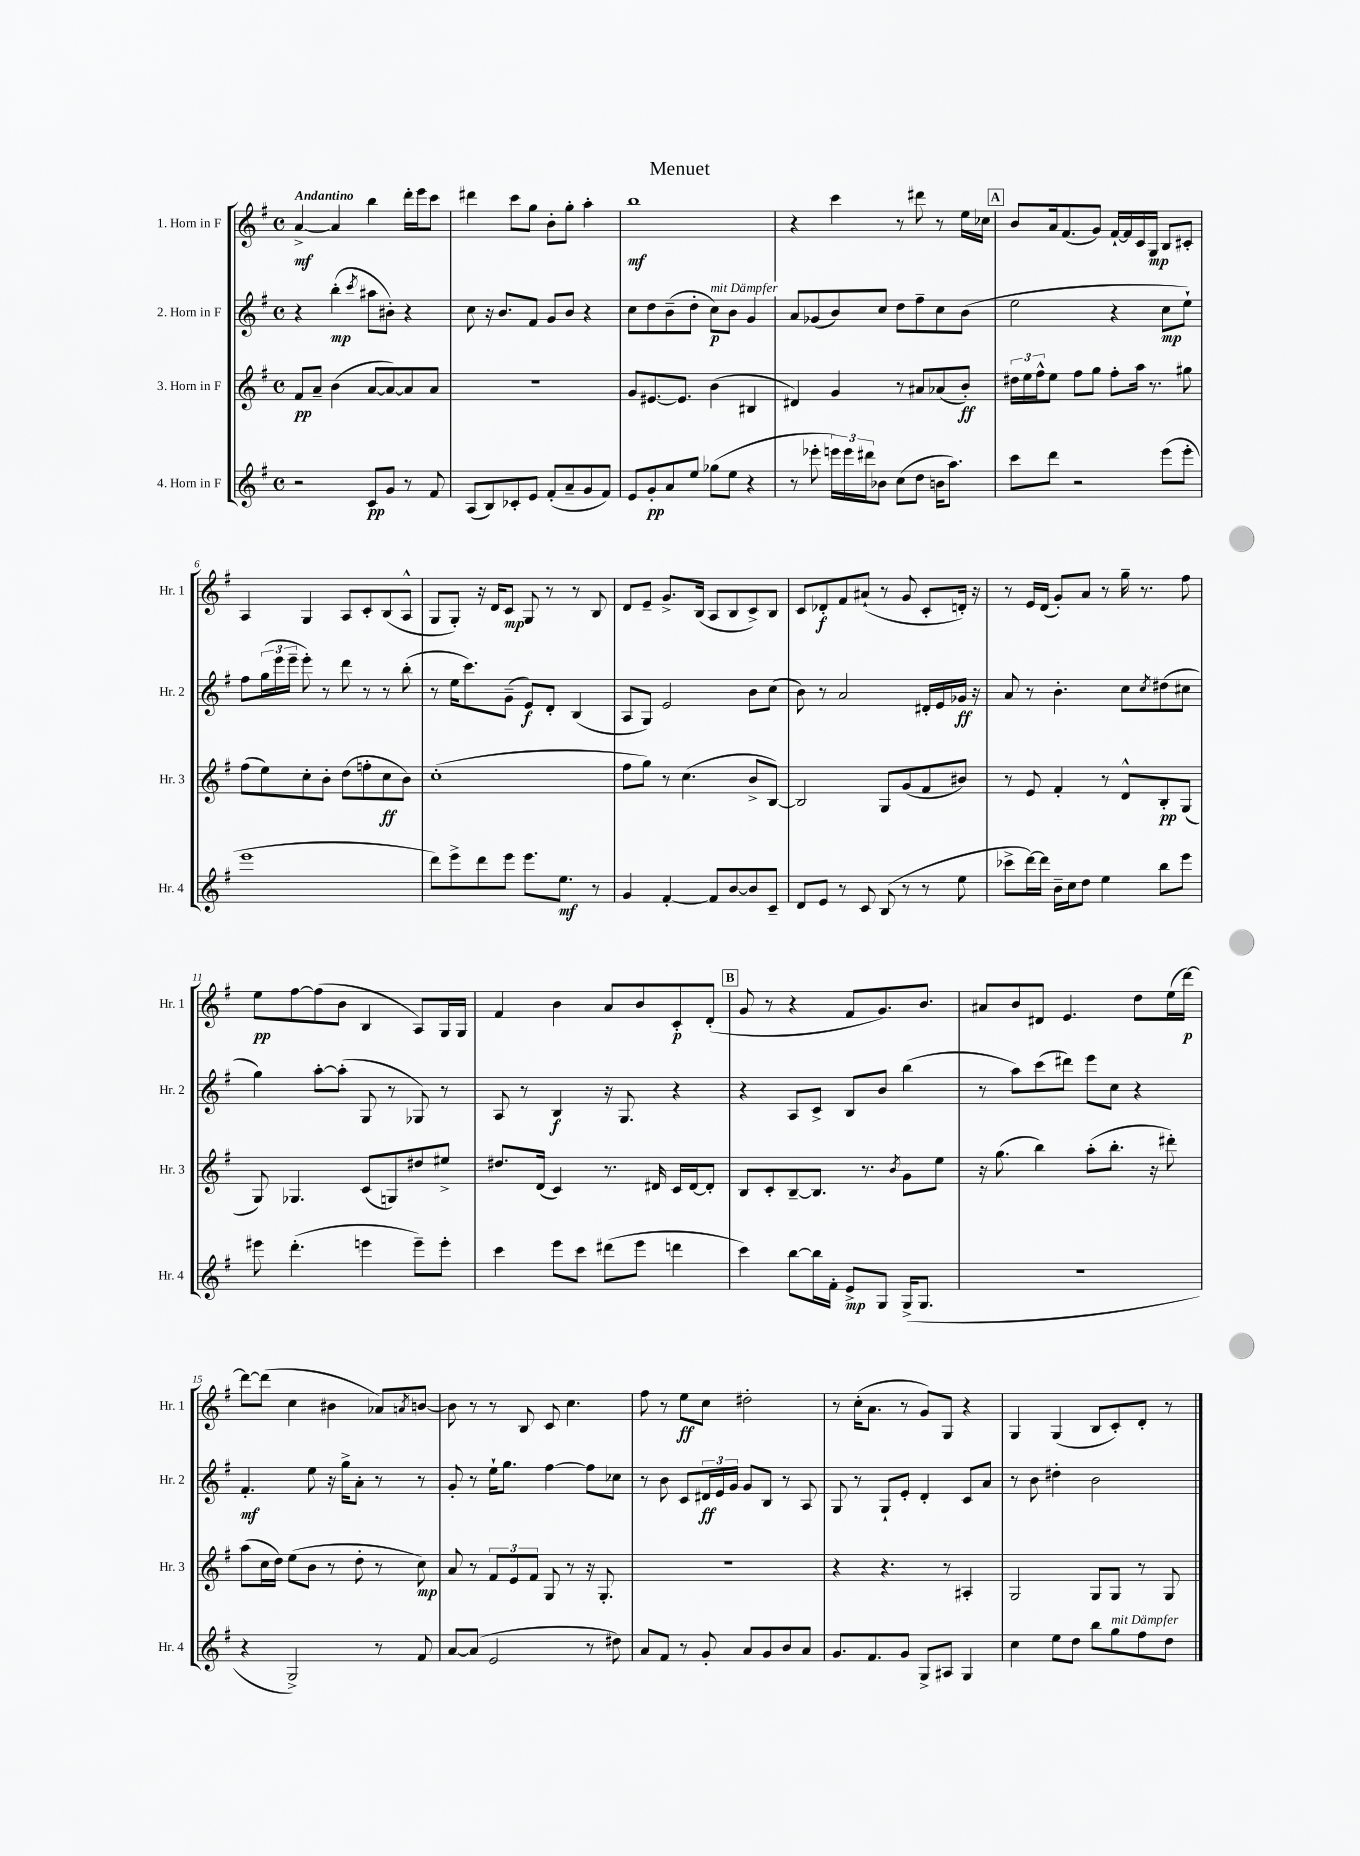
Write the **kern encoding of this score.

**kern	**kern	**kern	**kern
*staff4	*staff3	*staff2	*staff1
*clefG2	*clefG2	*clefG2	*clefG2
*k[f#]	*k[f#]	*k[f#]	*k[f#]
*M4/4	*M4/4	*M4/4	*M4/4
*met(c)	*met(c)	*met(c)	*met(c)
2r	8f#/L	4r	[4a^/
.	8a~/J	.	.
.	(4b\	(4bb'\	4a/]
.	.	8qccc/	.
8c/L	[8a/L	8aa#\L	4bb\
8g/J	8a/_)	8b#'\J)	.
8r	8a/]	4r	16ddd'\LL
.	.	.	16eee\J
8f#/	8a/J	.	8ccc\J
=	=	=	=
(8A/L	1r	8cc\	4ddd#\
8B/)	.	16r	.
.	.	8.b/L	.
8c-'/	.	.	8ccc\L
8e/J	.	8f#/J	8gg\J
(8f#'/L	.	8g/L	8b'\L
8a~/	.	8b/J	8gg'\J
8g/	.	4r	4aa'\
8f#/J)	.	.	.
=	=	=	=
8e/L	8g/L	8cc\L	1bb
8g'/	[8.e#/	8dd\	.
8a/	.	(8b~\	.
.	8.e#/]J	.	.
8ee/J	.	8dd'\J	.
(8gg-\L	(4b\	8cc\L)	.
8ee\J	.	8b\J	.
4r	4B#/	4g/	.
=	=	=	=
8r	4d#/)	8a/L	4r
8eee-'\	.	(8g-/	.
24eee\LL)	4g/	8b/)	4ccc\
24eee\	.	.	.
24ddd#\J	.	.	.
8b-\J	.	8cc/J	.
(8cc\L	8r	8dd\L	8r
8dd\J	8a#/L	8ff#~\	8ddd#\
16b\LK	(8a-/	8cc\	8r
8.aa\J)	.	.	.
.	8b'/J)	(8b\J	16ee\LL
.	.	.	16cc-\JJ
=	=	=	=
8ccc\L	24dd#\LL	2ee\	8b/L
.	24ee\	.	.
.	24ff#^^\J	.	.
8ddd\J	8ee\J	.	16a/k
.	.	.	(8.f#/
2r	8ff#\L	.	.
.	8gg\J	.	8g/J)
.	8ff#'\L	4r	[16f#`/LL
.	.	.	16f#/]
.	16aa\Jk	.	16c/
.	8.r	.	16G/JJ
(8eee\L	.	8cc\L	8B/L
8eee'\J	8gg#\	8ee`\J)	8c#'/J
=	=	=	=
1eee	(8ff#\L	8ff#\L	4A/
.	8ee\)	(24gg\L	.
.	.	24eee\	.
.	.	24eee~\JJ	.
.	8cc'\	8eee'\)	4G/
.	8b'\J	8r	.
.	(8dd\L	8ddd\	8A/L
.	8ff'\	8r	8c'/
.	8cc\	8r	(8B/
.	8b\J)	(8bb'\	8A^^/J
=	=	=	=
8ddd\L)	(1cc'	8r	8G/L
8eee^\	.	16ee\LK	8G'/J)
.	.	8.ccc\)	.
8ddd\	.	.	16r
.	.	.	16d/LK
8eee\J	.	(8g~\J	8c/J
8.eee\L	.	8e/L)	8G/
.	.	8d'/J	8r
8.ee\J	.	.	.
.	.	(4B/	8r
8r	.	.	8B/
=	=	=	=
4g/	8ff#\L	8A/L	8d/L
.	8gg\J)	8G/J)	8e~/J
[4f#'/	8r	2e/	8.g^/L
.	(4.cc\	.	.
.	.	.	(16B/Jk
8f#/]L	.	.	8A/L
[8b/	.	.	8B/
8b/]	8b^/L	8b\L	8c^/)
8c~/J	[8B/J)	(8cc\J	8B/J
=	=	=	=
8d/L	2B/]	8b\)	8c/L
8e/J	.	8r	8d-'/
8r	.	2a/	8f#/
8c/	.	.	(8a#`/J
(8B/	8G/L	.	8r
8r	(8g/	.	8g/
8r	8f#/	16d#'/LL	8c'/L
.	.	16e/	.
8ee\	8b#/J)	16g-/JJ	16d'/Jk)
.	.	16r	16r
=	=	=	=
8ccc-^\L	8r	8a/	8r
[16ddd\L)	8e/	8r	16e/LL
16ddd\]JJ	.	.	(16d/JJ
16b~\LL	4f#'/	4.b'\	8g'/L)
16cc\J	.	.	.
8dd\J	.	.	8a/J
4ee\	8r	.	8r
.	8d^^/L	8cc\L	16gg~\
.	.	.	8.r
.	.	8qcc/	.
8bb\L	8B'/	(8dd#\	.
8eee\J	(8G/J	8cc#\J	8ff#\
=	=	=	=
8eee#\	8G/)	4gg\)	8ee\L
(4.ddd'\	4.G-/	.	[8ff#\
.	.	[8aa'\L	(8ff#\]
.	.	(8aa'\]J	8b\J
4eee\	(8c/L	8G/	4B/
.	8G/)	8r	.
8eee~\L)	8dd#/	8G-/)	8A/L)
8eee'\J	8ee#^/J	8r	16G/L
.	.	.	16G/JJ
=	=	=	=
4ccc\	8.dd#/L	8A/	4f#/
.	.	8r	.
.	(16d/Jk	.	.
8eee\L	4c/)	4B/	4b\
8ccc\J	.	.	.
(8ddd#\L	8.r	16r	8a/L
.	.	8.G/	.
8eee\J	.	.	8b/
.	16d#/	.	.
4ddd\	16c/LL	4r	8c'/
.	[16d#/J	.	.
.	8d#'/]J	.	(8d'/J
=	=	=	=
4ccc\)	8B/L	4r	8g/
.	8c'/	.	8r
[8bb\L	[8B~/	8A/L	4r
16bb\]L	8.B/]J	8c^/J	.
16f#'\JJ	.	.	.
8e^/L	.	8B/L	8f#/L
.	8.r	.	.
8G/J	.	8b/J	8.g/)
.	8qb/	.	.
(16G^/LK	8g\L	(4bb\	.
8.G/J	.	.	8.b/J
.	8ee\J	.	.
=	=	=	=
1r	16r	8r	8a#/L
.	(8.gg\	.	.
.	.	8aa\L)	8b/
.	4bb\)	(8ccc\	8d#/J
.	.	8ddd#\J)	4.e/
.	(8aa'\L	8eee\L	.
.	8.bb'\J	8cc\J	.
.	.	4r	8dd\L
.	16r	.	.
.	8ddd#'\)	.	(16ee\L
.	.	.	[16ddd\JJ)
=	=	=	=
4r	(8aa\L	4.f#'/	8ddd\_L
.	16cc\L	.	(8ddd\]J
.	16dd\JJ)	.	.
2G^/)	(8ee\L	.	4cc\
.	8b\J	8ee\	.
.	8r	16r	4b#\
.	.	16gg^\LK	.
.	8dd'\	8a'\J	.
8r	8r	8r	8a-/L)
.	.	.	8qa/
8f#/	8cc\)	8r	[8b/J
=	=	=	=
[8a/L	8a/	8g'/	8b\]
(8a/]J	8r	8r	8r
2e/	12f#/L	16ee`\LK	8r
.	.	8.gg\J	.
.	12e/	.	.
.	.	.	8B/
.	12f#/J	.	.
.	8G/	[4ff#\	8c/
.	8r	.	4.cc\
8r	16r	8ff#\]L	.
.	8.G'/	.	.
8dd#\)	.	8cc-\J	.
=	=	=	=
8a/L	1r	8r	8ff#\
8f#/J	.	8b\	8r
8r	.	8c/L	8ee\L
8g'/	.	24d#/L	8cc\J
.	.	24e/	.
.	.	24g/JJ	.
8a/L	.	8g/L	2dd#'\
8g/	.	8B/J	.
8b/	.	8r	.
8a/J	.	8A/	.
=	=	=	=
8.g/L	4r	8G/	8r
.	.	8r	(16cc'\LK
8.f#/	.	.	8.a\J
.	4.r	8G`/L	.
8g/J	.	8e'/J	8r
8G^/L	.	4d'/	8g/L)
8A#/J	8r	.	8G/J
4G/	4A#'/	8c/L	4r
.	.	8a/J	.
=	=	=	=
4cc\	2G/	8r	4G/
.	.	8b\	.
8ee\L	.	4dd#'\	(4G/
8dd\J	.	.	.
8bb\L	8G/L	2b\	8B/L
8gg\	8G/J	.	8c'/)
8ff#\	8r	.	8d'/J
8dd\J	8G/	.	8r
==	==	==	==
*-	*-	*-	*-
